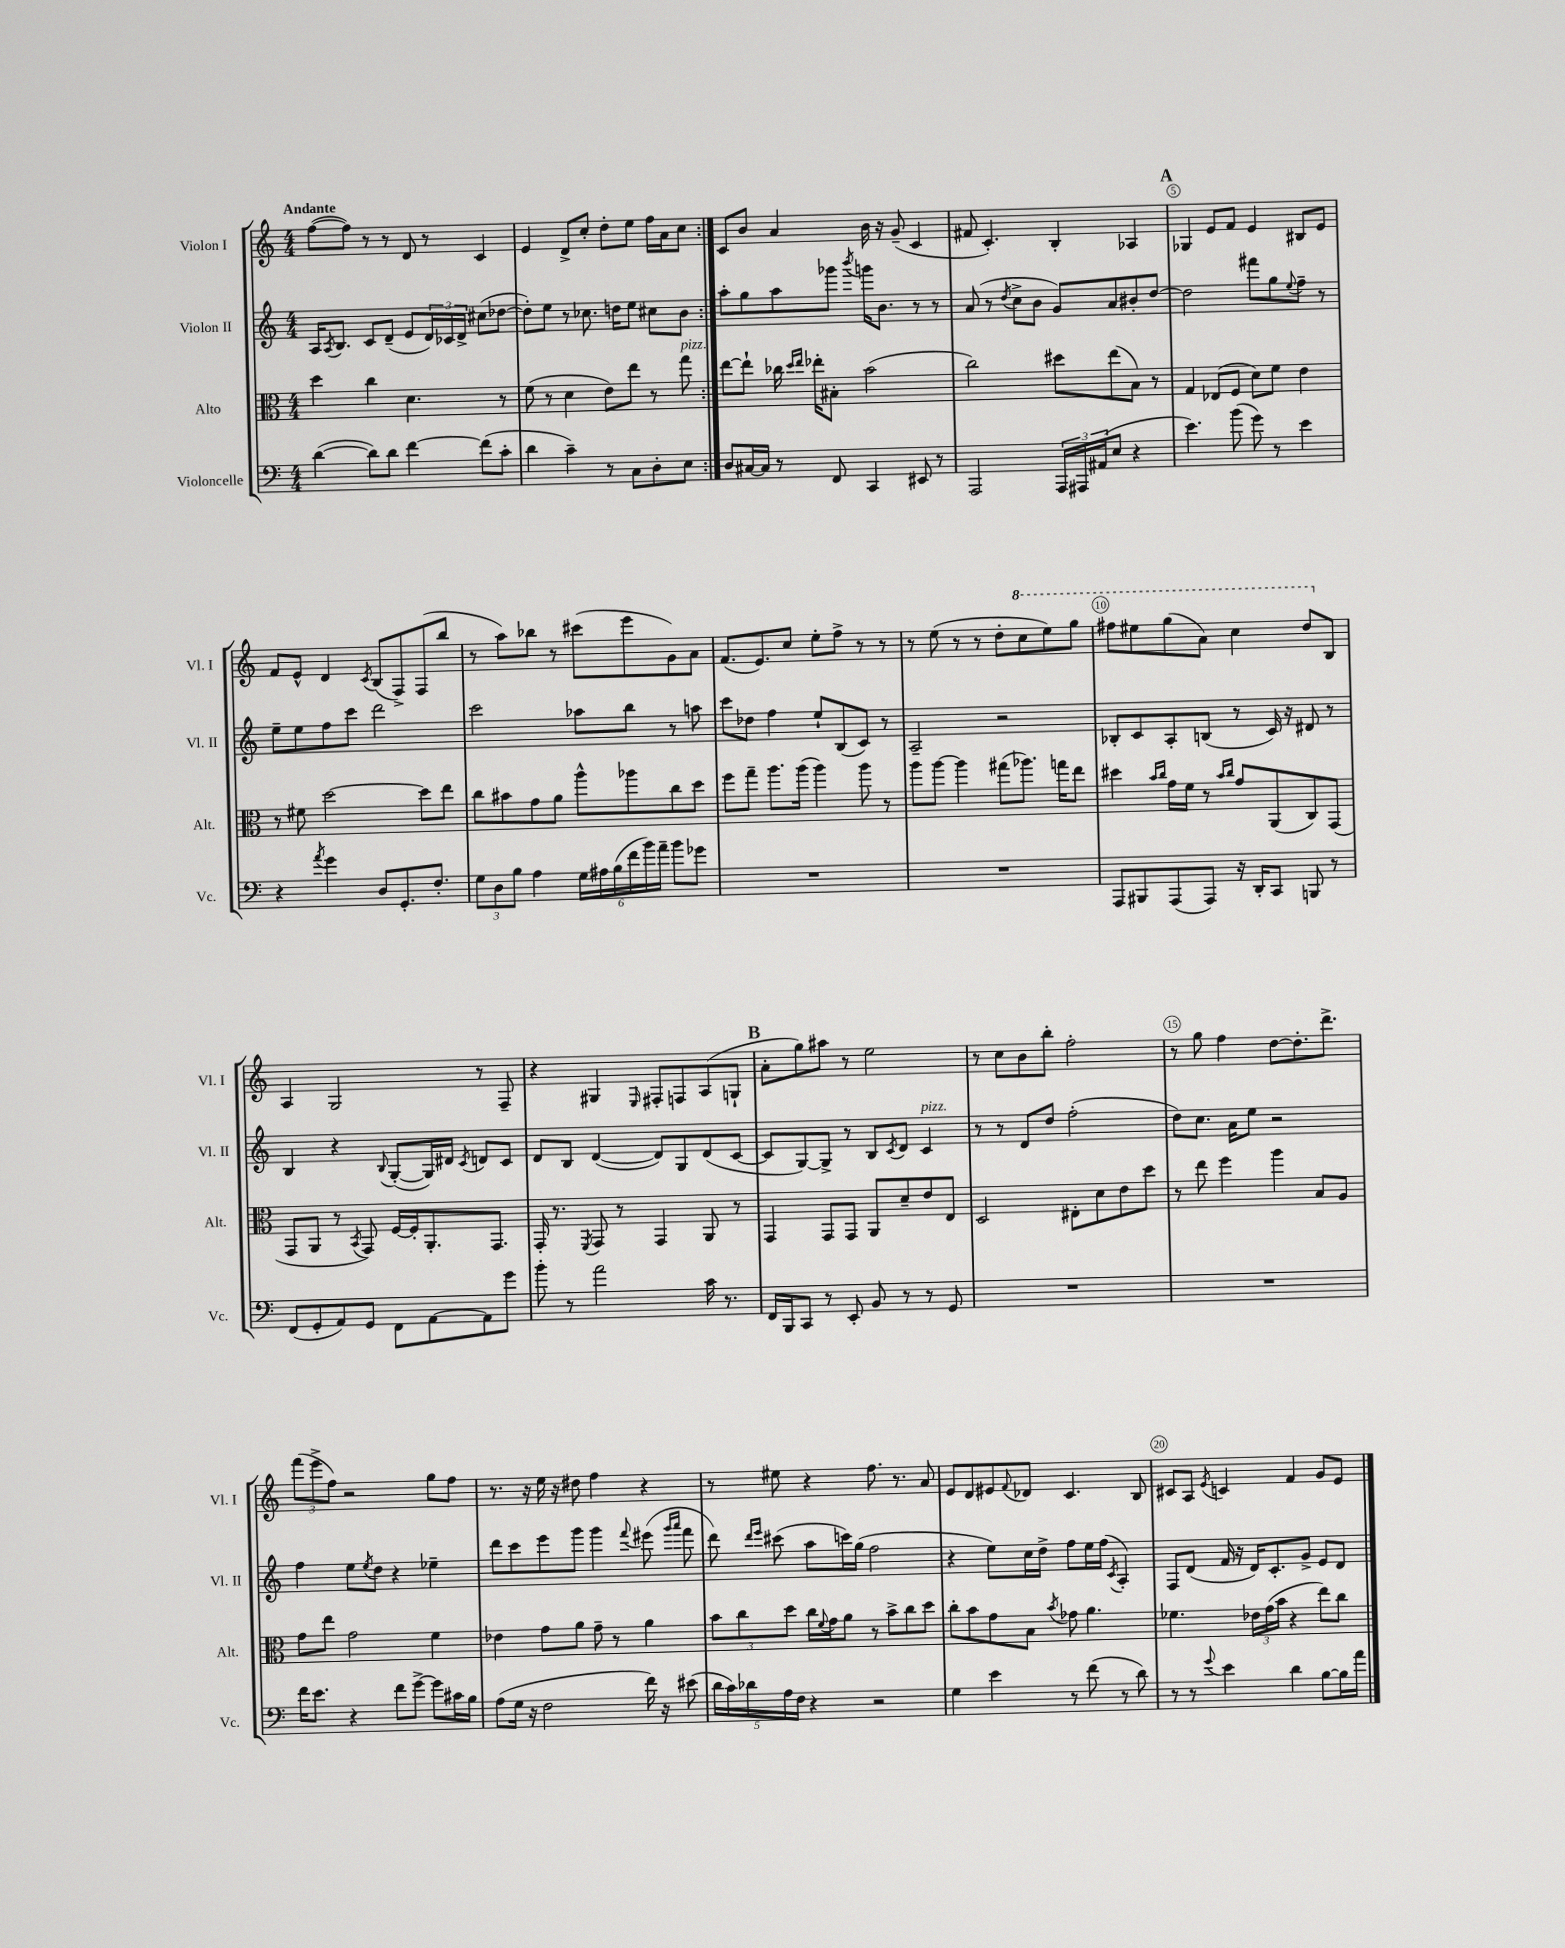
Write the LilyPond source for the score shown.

<<
\new StaffGroup <<
\new Staff = "s0" \with { instrumentName = "Violon I" shortInstrumentName = "Vl. I" } {
    \clef treble \key c \major \numericTimeSignature \time 4/4 \tempo "Andante"
    \repeat volta 2 { f''8~( f''8) r8 r8 d'8 r8 c'4 |
    e'4 d'8-> c''8-. d''8-. e''8 f''16 a'16 c''8 | }
    c'8 b'8 a'4 b'16 r16 g'8--( c'4 |
    fis'8 c'4.-.) b4-. aes4 |
    \mark \markup { \bold "A" } ges4 e'8 f'8 e'4 bis8 e'8 |
    f'8 e'8-^ d'4 \acciaccatura { c'8 } b8( f8->) f8( b''8 |
    r8 a''8) bes''8 r8 cis'''8( e'''8 g'8) a'8 |
    f'8.( e'8.) c''8 e''8-. f''8-> r8 r8 |
    r8 e''8( r8 r8 d''8-. \ottava #1 c'''8 e'''8) g'''8 |
    fis'''8 eis'''8 g'''8( a''8) c'''4 d'''8 \ottava #0 b8 |
    a4 g2 r8 f8-- |
    r4 gis4 \grace { e16 } fis8-. f8 a8( g8-! |
    \mark \markup { \bold "B" } a'8-. g''8) ais''8 r8 e''2 |
    r8 c''8 b'8 b''8-. f''2-. |
    r8 g''8 f''4 d''8~ d''8.-. d'''8.-> |
    \tuplet 3/2 { f'''8( e'''8-> f''8) } r2 g''8 f''8 |
    r8. r16 e''16 r16 dis''8 f''4 r4 |
    r8 eis''8 r4 f''8. r8. a'8 |
    e'8 d'8 eis'8 \appoggiatura { f'8 } des'8 c'4. b8 |
    cis'8 a8 \acciaccatura { e'8 } c'4 f'4 g'8 e'8 \bar "|." |
}
\new Staff = "s1" \with { instrumentName = "Violon II" shortInstrumentName = "Vl. II" } {
    \clef treble \key c \major \numericTimeSignature \time 4/4
    \repeat volta 2 { a16 \acciaccatura { a8 } b8. c'8 d'8--( e'8 \tuplet 3/2 { d'16) ces'16 d'16-> } cis''8( des''8~ |
    des''8-.) e''8 r8 ces''8. d''16 e''8 cis''8 b'8 | }
    a''8-. g''8 a''8 ges'''8 \acciaccatura { b'''8 } g'''16 b'8. r8 r8 |
    a'8( r8 \acciaccatura { d''8 } c''8-> b'8 g'8) a'8 bis'8-. d''8~ |
    \mark \markup { \bold "A" } d''2 fis'''8 g''8 \appoggiatura { e''8 } f''8-- r8 |
    e''8-- e''8 f''8 c'''8 d'''2 |
    c'''2 aes''8 b''8 r8 a''8 |
    c'''8 des''8 f''4 e''8-! b8( c'8) r8 |
    a2-- r2 |
    bes8-. c'8 a8-. b8( r8 c'16) r16 dis'8 r8 |
    b4 r4 \appoggiatura { b8 } g8~-.( g16) dis'16 \acciaccatura { c'8 } d'8 c'8 |
    d'8 b8 d'4~( d'8) g8 d'8( c'8~ |
    \mark \markup { \bold "B" } c'8 g8~) g8-> r8 b8 \acciaccatura { c'8 } d'8 c'4^\markup { \italic "pizz." } |
    r8 r8 d'8 d''8 f''2-.( |
    d''8) c''8. a'16 e''8 r2 |
    f''4 e''8 \acciaccatura { e''8 } d''8 r4 ees''4-- |
    d'''8 c'''8 e'''8 g'''8 g'''4 \appoggiatura { f'''8 } eis'''8( \grace { g'''16 a'''16 } f'''8 |
    d'''8) \grace { d'''16 e'''16 } cis'''8( a''8 c'''16) g''16( f''2 |
    r4 e''8) c''16 d''16-> f''8 e''16 f''16( \acciaccatura { c'8 } a4-.) |
    f8 d'8( f'16 r16 d'16) c'8.-. g'8-> e'8 d'8 \bar "|." |
}
\new Staff = "s2" \with { instrumentName = "Alto" shortInstrumentName = "Alt." } {
    \clef alto \key c \major \numericTimeSignature \time 4/4
    \repeat volta 2 { d''4 c''4 d'4. r8 |
    f'8( r8 d'4 e'8) e''8 r8 g''8^\markup { \italic "pizz." } | }
    e''8~ e''8-! ces''16 \grace { d''16 e''16 } ees''16-. bis8-. b'2( |
    c''2) dis''8 e''8( b8) r8 |
    \mark \markup { \bold "A" } g4 ees8( f8 d'8) f'8 e'4 |
    r8 fis'8 d''2~ d''8 e''8 |
    c''8 bis'8 g'8 a'8 a''8-^ aes''8 c''8 d''8 |
    f''8 g''8-- a''8. a''16( a''4) a''8 r8 |
    a''8 a''8~ a''4 gis''8( aes''8.) g''16 e''8 |
    dis''4 \grace { b'16 c''16 } g'16 f'16 r8 \grace { b'16 c''16 } g'8 a,8( c8) g,8( |
    g,8 a,8 r8 \acciaccatura { b,8 } g,8) f16~ f16-. a,8.-. g,8. |
    g,16-. r8. \acciaccatura { f,8 } g,8 r8 g,4 a,8 r8 |
    \mark \markup { \bold "B" } g,4 g,8 g,8 a,8 d'8-- e'8 e8 |
    d2 eis8-. d'8 e'8 d''8 |
    r8 e''8 f''4 a''4 b8 a8 |
    g'8 e''8 g'2 f'4 |
    ees'4 g'8 a'8 g'8-- r8 a'4 |
    \tuplet 3/2 { b'8 c''8 d''8 } c''16 \appoggiatura { f'8 } g'16 a'8 r8 b'8-> c''8 d''8 |
    c''8-. b'8 g'8 b8 \acciaccatura { b'8 } ges'8 a'4. |
    fes'4. \tuplet 3/2 { ees'16 g'16( b'16 } r4 e''8) c''8 \bar "|." |
}
\new Staff = "s3" \with { instrumentName = "Violoncelle" shortInstrumentName = "Vc." } {
    \clef bass \key c \major \numericTimeSignature \time 4/4
    \repeat volta 2 { d'4~( d'8) d'8 f'4~ f'8( c'8-. |
    d'4 c'4--) r8 c8 d8-. e8 | }
    d8 cis16~ cis16 r8 f,8 c,4 eis,8 r8 |
    a,,2 \tuplet 3/2 { a,,16 ais,,16 ais,16( } e8 r4 |
    \mark \markup { \bold "A" } e'4.) b'8( g'8) r8 e'4 |
    r4 \acciaccatura { a'8 } g'4 d8 g,8.-. f8.-. |
    \tuplet 3/2 { g8 d8 b8 } a4 \tuplet 6/4 { g16 ais16 b16( f'16 b'16) a'16-- } b'8 ges'8 |
    R1 |
    R1 |
    a,,8 bis,,8 a,,8( a,,8) r16 d,16-. c,8 b,,8 r8 |
    f,8( g,8-. a,8) g,8 f,8 a,8~ a,8 g'8 |
    b'8-. r8 a'2 c'16 r8. |
    \mark \markup { \bold "B" } f,16 b,,16 c,8 r8 e,8-. b,8 r8 r8 g,8 |
    R1 |
    R1 |
    f'16 e'8. r4 f'8 g'8~-> g'8 cis'16 b16 |
    a8( g16 r16 f2 f'16) r16 eis'8( |
    \tuplet 5/4 { d'16 c'16) des'16 a16 f16 } r4 r2 |
    g4 e'4 r8 f'8( r8 d'8) |
    r8 r8 \appoggiatura { g'8 } e'4 d'4 b8~ b16 a'16 \bar "|." |
}
>>
>>
\layout { \context { \Score \override BarNumber.break-visibility = ##(#f #t #t) barNumberVisibility = #(every-nth-bar-number-visible 5) \override BarNumber.stencil = #(make-stencil-circler 0.1 0.3 ly:text-interface::print) } }
